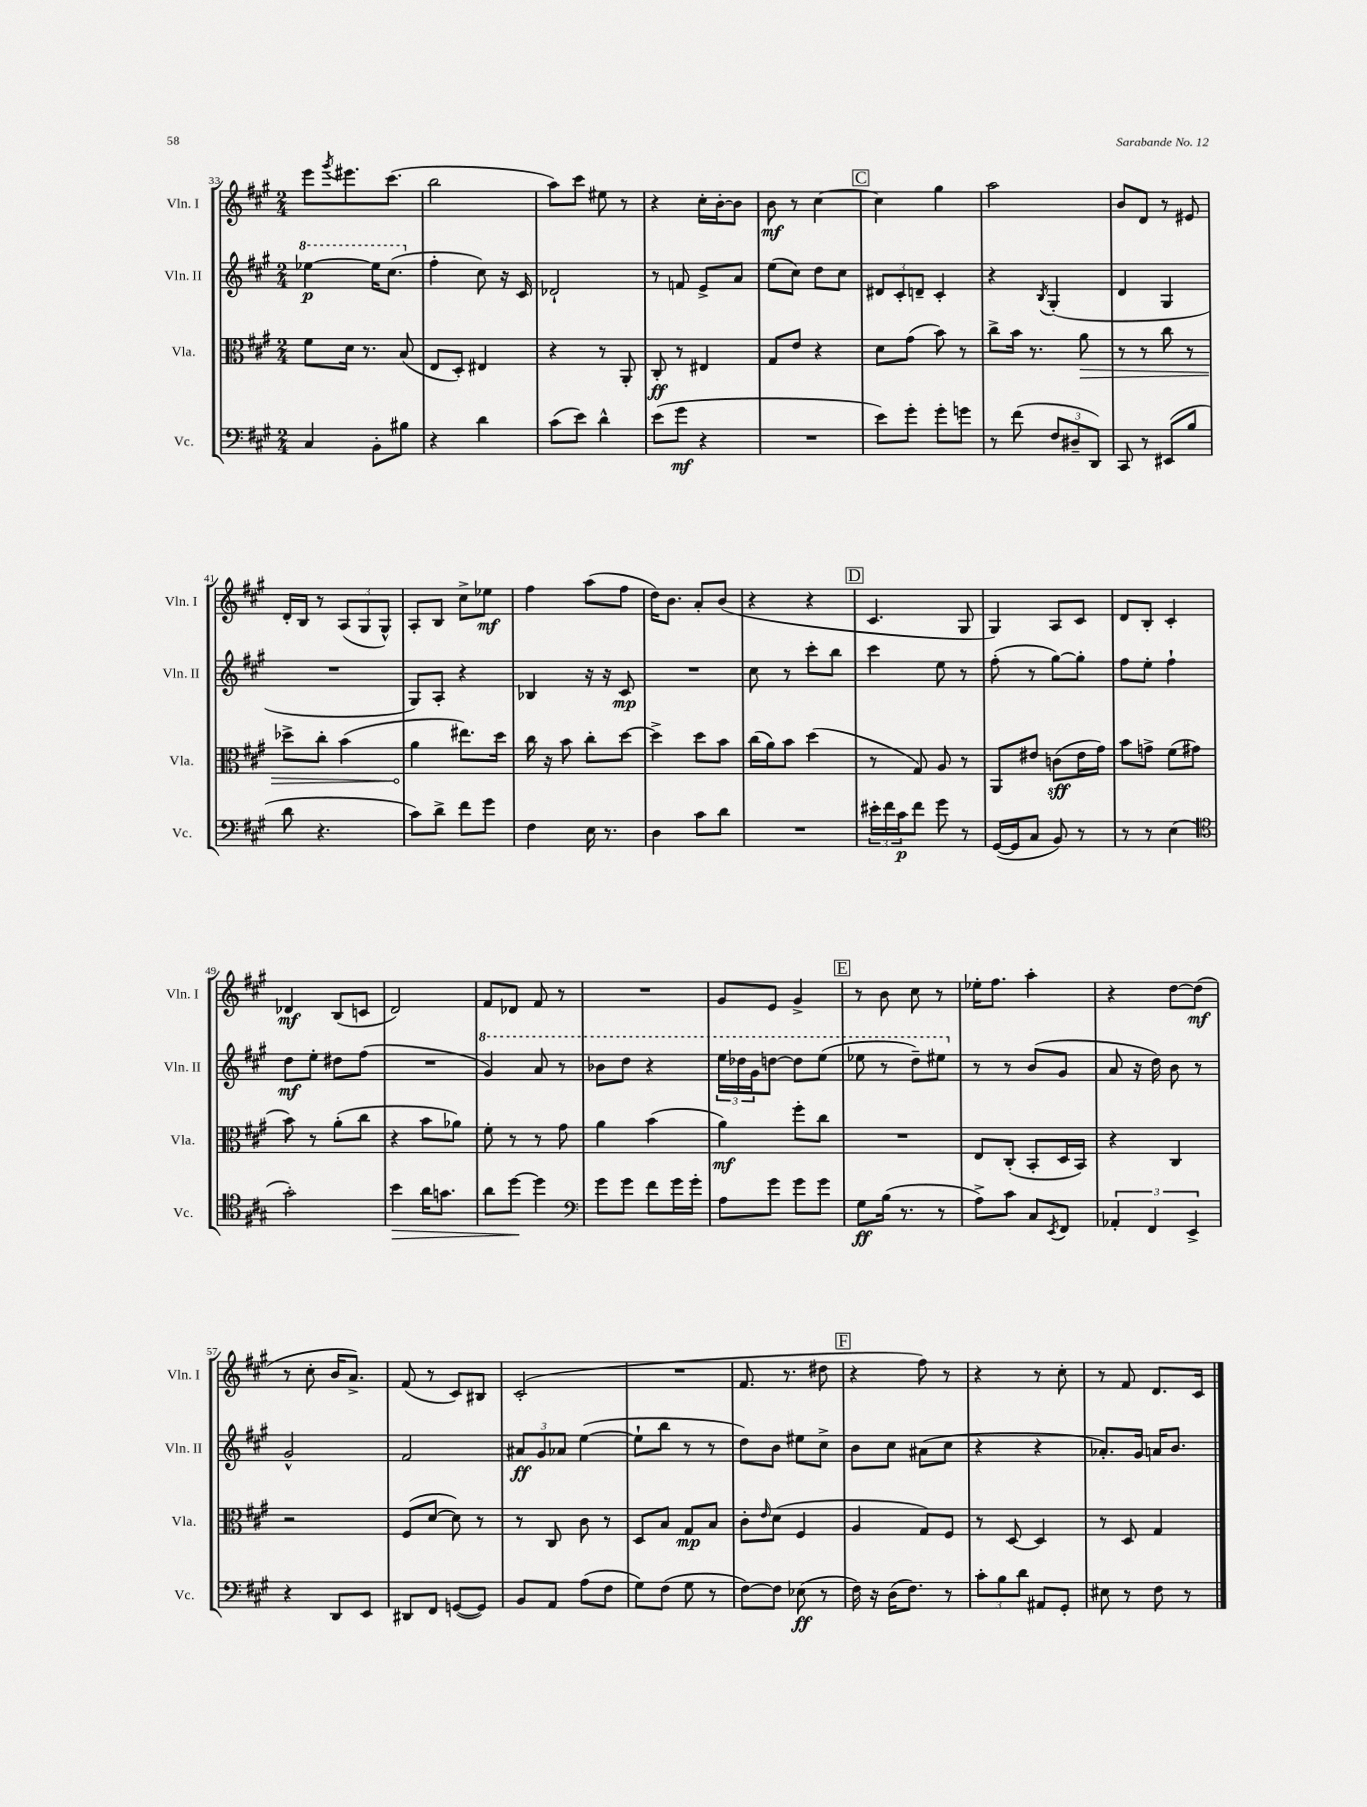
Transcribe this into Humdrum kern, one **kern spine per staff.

**kern	**kern	**kern	**kern
*staff4	*staff3	*staff2	*staff1
*clefF4	*clefC3	*clefG2	*clefG2
*k[f#c#g#]	*k[f#c#g#]	*k[f#c#g#]	*k[f#c#g#]
*M2/4	*M2/4	*M2/4	*M2/4
4C#/	8f#\L	[4eee-\	8eee\L
.	.	.	8qggg#/
.	16d\Jk	.	8.eee#\
.	8.r	.	.
8BB'\L	.	16eee-\]LK	.
.	.	(8.ccc#\J	(8.ccc#\J
8B#\J	(8B/	.	.
=	=	=	=
4r	8E/L	4ff#'\	2bb\
.	8D'/J)	.	.
4d\	4E#/	8cc#\)	.
.	.	16r	.
.	.	16c#/	.
=	=	=	=
(8c#\L	4r	2d-`/	8aa\L)
8e\J)	.	.	8ccc#\J
4d^^\	8r	.	8ee#\
.	8AA'/	.	8r
=	=	=	=
(8e\L	8C#'/	8r	4r
8g#\J	8r	8f/	.
4r	4E#/	8e^/L	16cc#'\LL
.	.	.	[16b'\J
.	.	8a/J	8b\]J
=	=	=	=
2r	8G#/L	(8ee\L	8b\
.	8e/J	8cc#\J)	8r
.	4r	8dd\L	[4cc#\
.	.	8cc#\J	.
=	=	=	=
8e\L)	8d\L	12d#/L	4cc#\]
.	.	12c#'/	.
8g#'\J	(8g#\J	.	.
.	.	12d~/J	.
8g#'\L	8b\)	4c#'/	4gg#\
8g\J	8r	.	.
=	=	=	=
8r	8cc#^\L	4r	2aa\
(8f#\	16b\Jk	.	.
.	8.r	.	.
.	.	8qB/	.
12F#/L	.	(4G#'/	.
12D#~/	.	.	.
.	8a\	.	.
12DD/J)	.	.	.
=	=	=	=
8CC#/	8r	4d/	8b/L
8r	8r	.	8d/J
(8EE#/L	8cc#\	4G#/	8r
8B/J	8r	.	8e#/
=	=	=	=
8d\	8dd-^\L	2r	16d'/LL
.	.	.	16B/JJ
4.r	8cc#'\J	.	8r
.	(4b\	.	(12A/L
.	.	.	12G#/
.	.	.	12G#^^/J)
=	=	=	=
8c#\L)	4a\	8G#/L)	8A'/L
8d^\J	.	8A'/J	8B/J
8f#\L	8.ee#\L)	4r	8cc#^\L
8g#\J	.	.	8ee-\J
.	16dd\Jk	.	.
=	=	=	=
4F#\	16cc#\	4B-/	4ff#\
.	16r	.	.
.	8b\	.	.
16E\	8cc#'\L	16r	(8aa\L
8.r	.	16r	.
.	[8dd\J	8c#/	8ff#\J
=	=	=	=
4D\	4dd^\]	2r	16dd\LK)
.	.	.	8.b\J
8c#\L	8dd\L	.	8a'/L
8d\J	8b\J	.	(8b/J
=	=	=	=
2r	(16cc#\LL	8cc#\	4r
.	16a\J)	.	.
.	8b\J	8r	.
.	(4dd\	8ccc#'\L	4r
.	.	8bb\J	.
=	=	=	=
24e#'\LL	8r	4ccc#\	4.c#/
24f#\	.	.	.
24c#\J	.	.	.
8f#\J	8G#/)	.	.
8g#\	8A/	8ee\	.
8r	8r	8r	8G#/
=	=	=	=
([16GG#/LL	8AA/L	(8ff#'\	4G#/)
16GG#/]J	.	.	.
8C#/J	8e#/J	8r	.
8BB/)	(8c\L	[8gg#\L)	8A/L
8r	16e#\L	8gg#'\]J	8c#/J
.	16g#\JJ)	.	.
=	=	=	=
8r	8b\L	8ff#\L	8d/L
8r	8g^\J	8ee'\J	8B'/J
(4E\	(8f#\L	4ff#`\	4c#'/
.	8g#\J	.	.
=	=	=	=
*clefC4	*	*	*
2g#'\)	8b\)	8dd\L	4d-/
.	8r	8ee'\J	.
.	(8a'\L	8dd#\L	(8B/L
.	8cc#\J	(8ff#\J	8c/J
=	=	=	=
4b\	4r	2r	2d/)
16a\LK	8b\L	.	.
8.g\J	.	.	.
.	8a-\J)	.	.
=	=	=	=
8a\L	8f#'\	4gg#/)	8f#/L
[8dd\J	8r	.	8d-/J
4dd\]	8r	8aa/	8f#/
.	8g#\	8r	8r
=	=	=	=
*clefF4	*	*	*
8g#\L	4a\	8bb-\L	2r
8g#\J	.	8ddd\J	.
8f#\L	(4b\	4r	.
16g#\L	.	.	.
16g#'\JJ	.	.	.
=	=	=	=
8A\L	4a\)	24eee\LL	8g#/L
.	.	24ddd-\	.
.	.	24gg#\J	.
8g#\J	.	[8ddd\J	8e/J
8g#\L	8ff#'\L	8ddd\]L	4g#^/
8g#\J	8cc#\J	(8eee\J	.
=	=	=	=
8G#\L	2r	8eee-\	8r
(16B\Jk	.	8r	8b\
8.r	.	.	.
.	.	8ddd~\L)	8cc#\
8r	.	8eee#\J	8r
=	=	=	=
8A^\L)	8E/L	8r	16ee-'\LK
.	.	.	8.ff#\J
8c#\J	(8C#'/J	8r	.
8C#/L	8BB'/L	(8b/L	4aa'\
8qEE/	.	.	.
8FF#/J	16D/L	8g#/J	.
.	16BB/JJ)	.	.
=	=	=	=
6AA-'/	4r	8a/	4r
.	.	16r	.
6FF#/	.	.	.
.	.	16dd\)	.
.	4C#/	8b\	[8dd\L
6EE^/	.	.	.
.	.	8r	(8dd\]J
=	=	=	=
4r	2r	2g#^^/	8r
.	.	.	8cc#'\
8DD/L	.	.	16b/LK
.	.	.	8.a^/J)
8EE/J	.	.	.
=	=	=	=
8DD#/L	(8F#/L	2f#/	(8f#/
8FF#/J	[8d/J	.	8r
([8GG/L	8d\])	.	8c#/L)
8GG/]J)	8r	.	8B#/J
=	=	=	=
8BB/L	8r	12a#/L	(2c#'/
.	.	12g#/	.
8AA/J	8C#/	.	.
.	.	12a-/J	.
(8A\L	8c#\	([4ee\	.
8F#\J	8r	.	.
=	=	=	=
8G#\L)	8D/L	8ee`\]L	2r
(8F#\J	8B/J	8bb\J	.
8G#\	8G#/L	8r	.
8r	8B/J	8r	.
=	=	=	=
[8F#\L)	8c#'\L	8dd\L)	8.f#/
.	16qqe/	.	.
8F#\]J	(8d\J	8b\J	.
.	.	.	8.r
(8E-\	4F#/	8ee#\L	.
8r	.	8cc#^\J	8dd#\
=	=	=	=
16F#\)	4A/	8b\L	4r
16r	.	.	.
(16D\LK	.	8cc#\J	.
8.F#\J)	.	.	.
.	8G#/L)	(8a#\L	8ff#\)
8r	8F#/J	8cc#\J	8r
=	=	=	=
12c#'\L	8r	4r	4r
12B\	.	.	.
.	[8D/	.	.
12d\J	.	.	.
8AA#/L	4D/]	4r	8r
8GG#'/J	.	.	8cc#'\
=	=	=	=
8E#\	8r	8.a-'/L)	8r
8r	8D/	.	8f#/
.	.	16g#/Jk	.
8F#\	4G#/	16a/LK	8.d/L
.	.	8.b/J	.
8r	.	.	.
.	.	.	16c#/Jk
==	==	==	==
*-	*-	*-	*-
